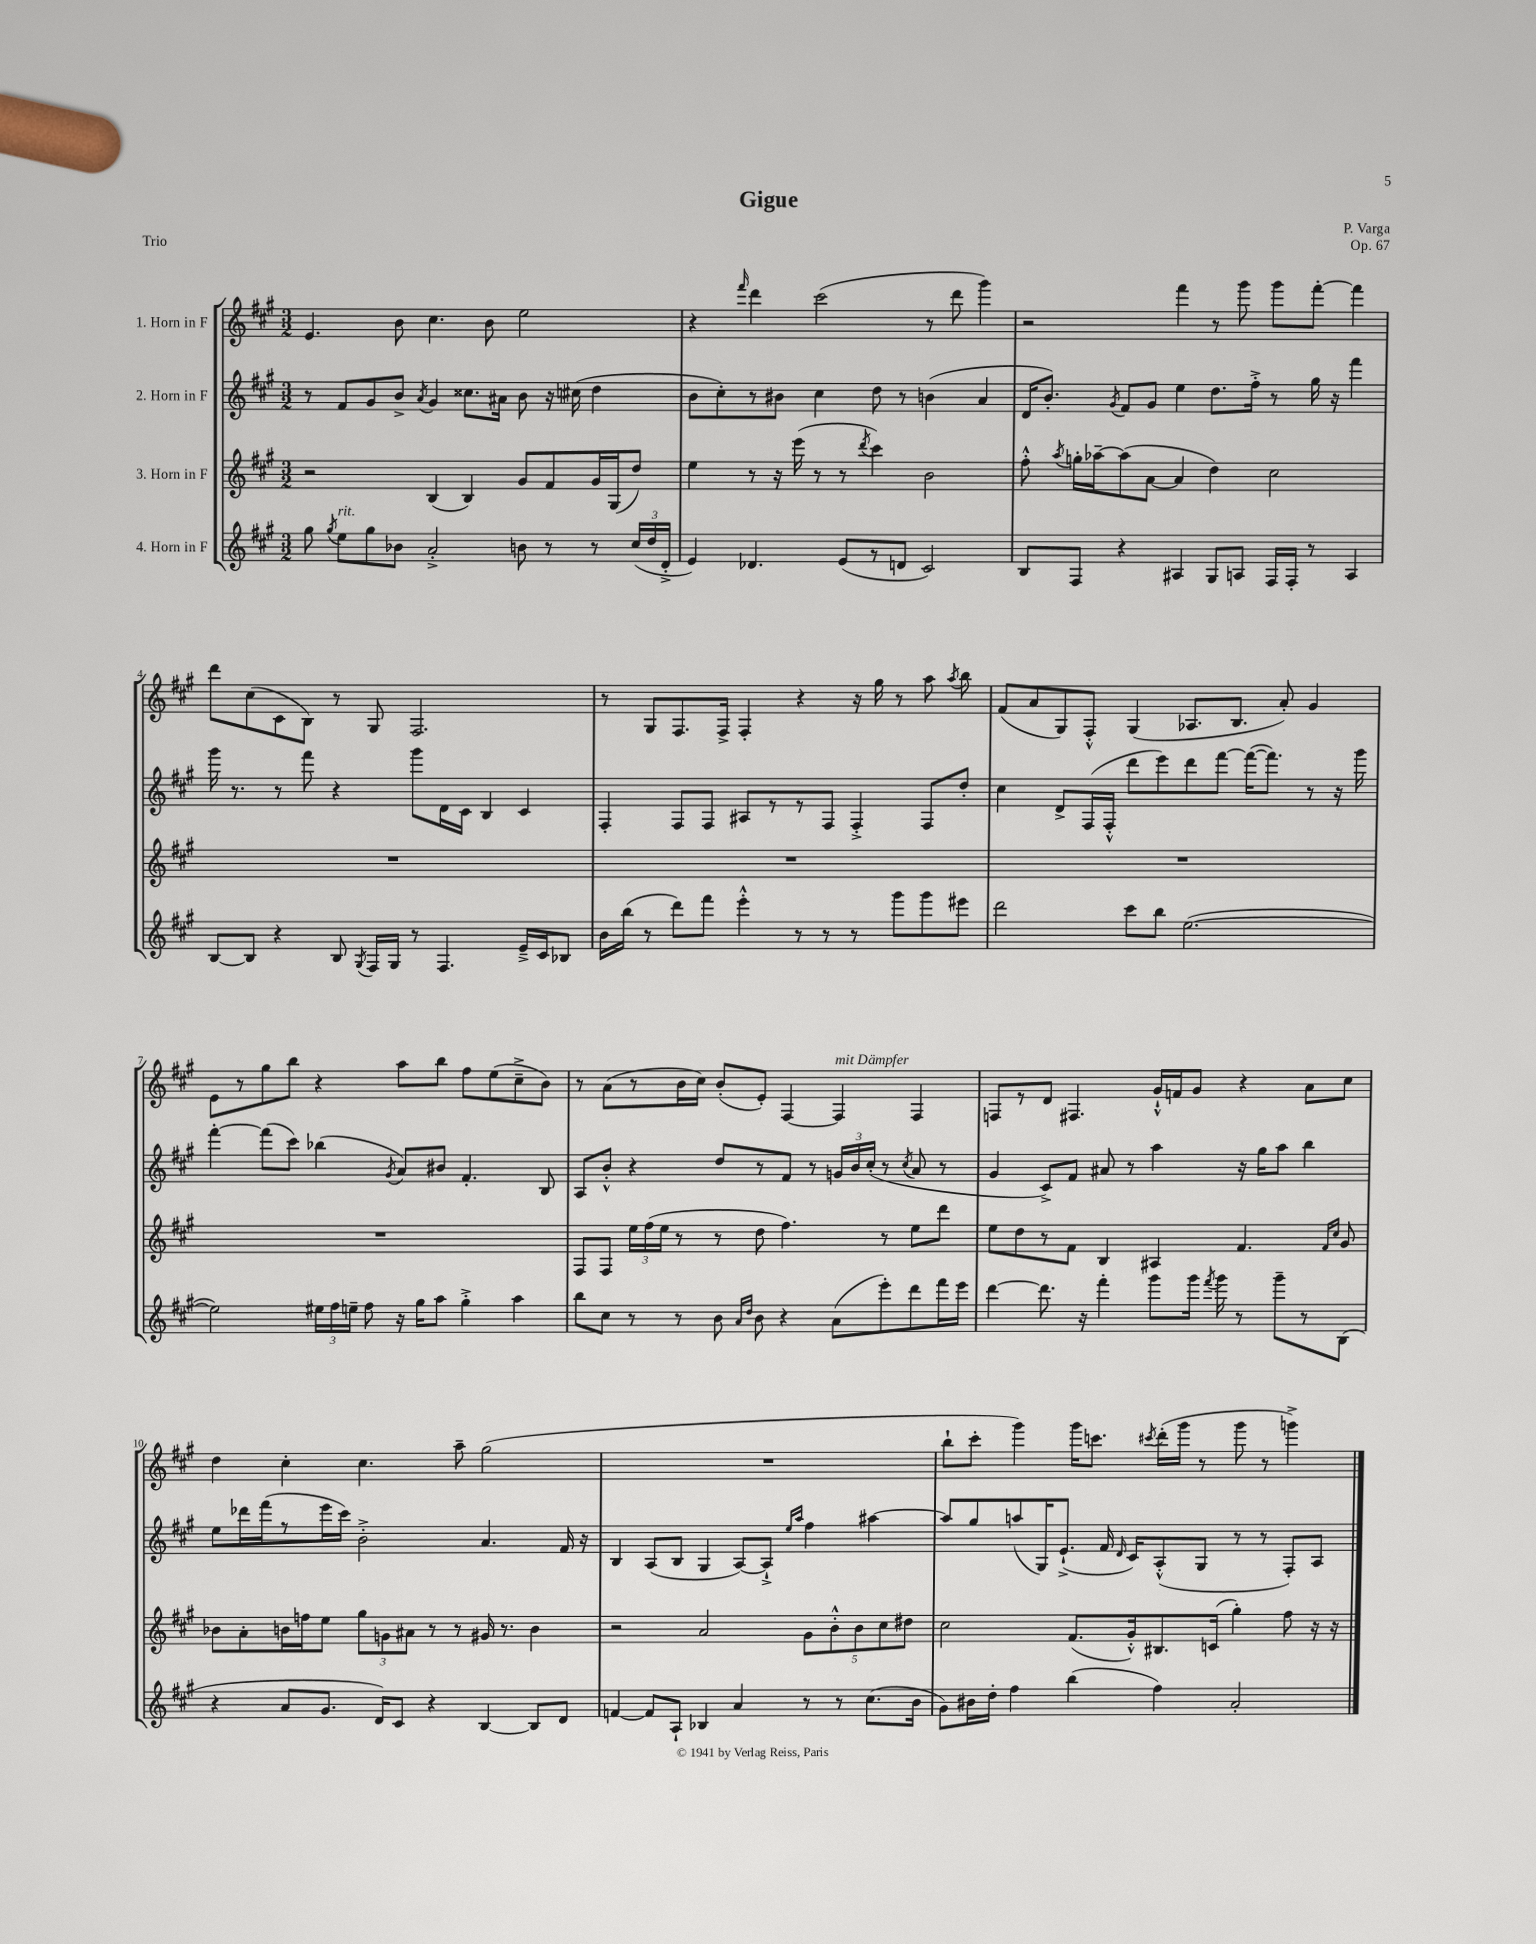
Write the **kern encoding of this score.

**kern	**kern	**kern	**kern
*staff4	*staff3	*staff2	*staff1
*clefG2	*clefG2	*clefG2	*clefG2
*k[f#c#g#]	*k[f#c#g#]	*k[f#c#g#]	*k[f#c#g#]
*M3/2	*M3/2	*M3/2	*M3/2
8gg#\	2r	8r	4.e/
8qgg#/	.	.	.
8ee\L	.	8f#/L	.
8gg#\	.	8g#/	.
8b-\J	.	8b^/J	8b\
.	.	8qa/	.
2a'^/	(4B/	4g#/	4.cc#\
.	4B/)	8.cc##\L	.
.	.	.	8b\
.	.	16a#\Jk	.
8b\	8g#/L	8b\	2ee\
8r	8f#/	16r	.
.	.	(16cc#\	.
8r	16g#/L	4dd\	.
.	(16G#/J	.	.
(24cc#/LL	8dd/J)	.	.
24dd/	.	.	.
24d'^/JJ	.	.	.
=	=	=	=
4e/)	4ee\	8b\L	4r
.	.	8cc#'\)	.
.	.	.	16qqfff#/
4.d-/	8r	8r	4ddd\
.	16r	8b#\J	.
.	(16eee\	.	.
.	8r	4cc#\	(2ccc#\
(8e/L	8r	.	.
.	8qddd/	.	.
8r	4ccc#\)	8dd\	.
8d/J	.	8r	.
2c#/)	2b\	(4b\	8r
.	.	.	8ddd\
.	.	4a/	4ggg#\)
=	=	=	=
8B/L	8ff#'^^\	16d/LK	2r
.	.	8.b'/J)	.
.	8qaa/	.	.
8F#/J	16gg'\LL	.	.
.	[16aa-~\J	.	.
.	.	8qg#/	.
4r	(8aa-\]	8f#/L	.
.	[8a\J	8g#/J	.
4A#/	4a/]	4ee\	4fff#\
8G#/L	4dd\)	8.dd\L	8r
8A/J	.	.	8ggg#\
.	.	16ff#'^\Jk	.
16F#/LL	2cc#\	8r	8ggg#\L
16F#'/JJ	.	.	.
8r	.	16gg#\	[8fff#'\J
.	.	16r	.
4A/	.	4fff#\	4fff#\]
=	=	=	=
[8B/L	1.r	16ggg#\	8ddd\L
.	.	8.r	.
8B/]J	.	.	(8cc#\
4r	.	8r	8c#\
.	.	8fff#\	8B\J)
8B/	.	4r	8r
8qG#/	.	.	.
16F#/LL	.	.	8G#/
16G#/JJ	.	.	.
8r	.	8ggg#\L	2.F#/
4.F#/	.	16d\L	.
.	.	16c#\JJ	.
.	.	4B/	.
16e~^/LL	.	4c#/	.
16c#/J	.	.	.
8B-/J	.	.	.
=	=	=	=
16b\LL	1.r	4F#'/	8r
(16bb\JJ	.	.	.
8r	.	.	8G#/L
8ddd\L)	.	8F#/L	8.F#/
8fff#\J	.	8F#/J	.
.	.	.	16F#^/Jk
4eee'^^\	.	8A#/L	4F#'/
.	.	8r	.
8r	.	8r	4r
8r	.	8F#/J	.
8r	.	4F#'^/	16r
.	.	.	16gg#\
8ggg#\L	.	.	8r
8ggg#\	.	8F#/L	8aa\
.	.	.	8qaa/
8eee#\J	.	8dd'/J	8bb\
=	=	=	=
2ddd\	1.r	4cc#\	(8f#/L
.	.	.	8a/
.	.	8d^/L	8G#/)
.	.	(16F#/L	8F#'^^/J
.	.	16F#'^^/JJ	.
8ccc#\L	.	8ddd\L	(4G#/
8bb\J	.	8eee\)	.
([2.ee\	.	8ddd\	8.A-/L
.	.	[8fff#\J	.
.	.	.	8.B/J
.	.	(16fff#\_LK	.
.	.	8.fff#\]J)	.
.	.	.	8a'/)
.	.	8r	4g#/
.	.	16r	.
.	.	16ggg#\	.
=	=	=	=
2ee\])	1.r	[4fff#'\	8e\L
.	.	.	8r
.	.	(8fff#\]L	8gg#\
.	.	8ccc#\J)	8bb\J
24ee#\LL	.	(4bb-\	4r
24ff#\	.	.	.
24ee~\JJ	.	.	.
8ff#\	.	.	.
.	.	8qg#/	.
16r	.	8a/L)	8aa\L
16gg#\LK	.	.	.
8aa\J	.	8b#/J	8bb\J
4gg#'^\	.	4.f#'/	8ff#\L
.	.	.	(8ee\
4aa\	.	.	8cc#~^\
.	.	8B/	8b\J)
=	=	=	=
8bb\L	8F#/L	8A/L	8r
8cc#\J	8F#/J	8b'^^/J	(8a\L
8r	24ee\LL	4r	8r
.	(24ff#\	.	.
.	24ee\JJ	.	.
8r	8r	.	16b\L
.	.	.	16cc#\JJ)
8b\	8r	8dd/L	(8b'/L
16qqa/LL	.	.	.
16qqdd/JJ	.	.	.
8b\	8dd\	8r	8e'/J)
4r	4.ff#\)	8f#/J	[4F#/
.	.	8r	.
(8a\L	.	24g/LL	4F#/]
.	.	24b/	.
.	.	(24cc#'/JJ	.
8eee'\)	8r	8r	.
.	.	8qcc#/	.
8ddd\	8ee\L	8a/	4F#/
16fff#\L	8ddd\J	8r	.
16eee\JJ	.	.	.
=	=	=	=
[4ddd\	8ee\L	4g#/	8F/L
.	8dd\	.	8r
8.ddd\]	8r	8c#^/L)	8d/J
.	8f#\J	8f#/J	4.F#/
16r	.	.	.
4fff#'\	4B/	8a#/	.
.	.	8r	.
8ggg#\L	4A#/	4aa\	16g#`^^/LL
.	.	.	16f/J
16ggg#\Jk	.	.	8g#/J
8qfff#/	.	.	.
16ggg#\	.	.	.
8r	4.f#/	16r	4r
.	.	16gg#\LK	.
8ggg#~\L	.	8aa\J	.
8r	.	4bb\	8a\L
.	16qqf#/LL	.	.
.	16qqcc#/JJ	.	.
(8B\J	8g#/	.	8cc#\J
=	=	=	=
4r	8b-\L	8ee\L	4dd\
.	8a'\	16ddd-\L	.
.	.	(16fff#\J	.
8a/L	16b\L	8r	4cc#'\
.	16ff\J	.	.
8.g#/J	8ee\J	16eee\L	.
.	.	16ccc#\JJ)	.
.	12gg#\L	2b'^\	4.cc#\
16d/LK)	.	.	.
.	12g\	.	.
8c#/J	.	.	.
.	12a#\J	.	.
4r	8r	.	.
.	8r	.	8aa~\
[4B/	16g#/	4.a/	(2gg#\
.	8.r	.	.
8B/]L	4b\	.	.
8d/J	.	16f#/	.
.	.	16r	.
=	=	=	=
[4f/	2r	4B/	1.r
8f/]L	.	(8A/L	.
8A`/J	.	8B/J	.
4B-/	2a/	4G#/	.
4a/	.	[8A/L)	.
.	.	8A`^/]J	.
.	.	16qqee/LL	.
.	.	16qqaa/JJ	.
8r	10g#\L	4ff#\	.
.	10b'^^\	.	.
8r	.	.	.
.	10b\	.	.
(8.cc#\L	.	[4aa#\	.
.	10cc#\	.	.
.	10dd#\J	.	.
16b\Jk	.	.	.
=	=	=	=
8g#\L)	2cc#\	8aa#/]L	8bb`\L
16b#\L	.	8gg#/	8ccc#'\J
16dd'\JJ	.	.	.
4ff#\	.	(8aa/	4ggg#\)
.	.	16G#/K)	.
.	.	(8.e`^/J	.
(4bb\	(8.f#/L	.	16ggg#\LK
.	.	.	8.ccc\J
.	.	16f#/	.
.	.	16qqd/	.
.	16g#'^^/k)	16c#/LK)	.
.	.	.	8qccc#/
4ff#\)	8.B#/	(8A'^^/	(16ddd'\LL
.	.	.	16ggg#\JJ
.	.	8G#/J	8r
.	(16c/Jk	.	.
2a'/	4gg#'\)	8r	8ggg#\
.	.	8r	8r
.	8ff#\	8F#'/L)	4ggg^\)
.	16r	8A/J	.
.	16r	.	.
==	==	==	==
*-	*-	*-	*-
